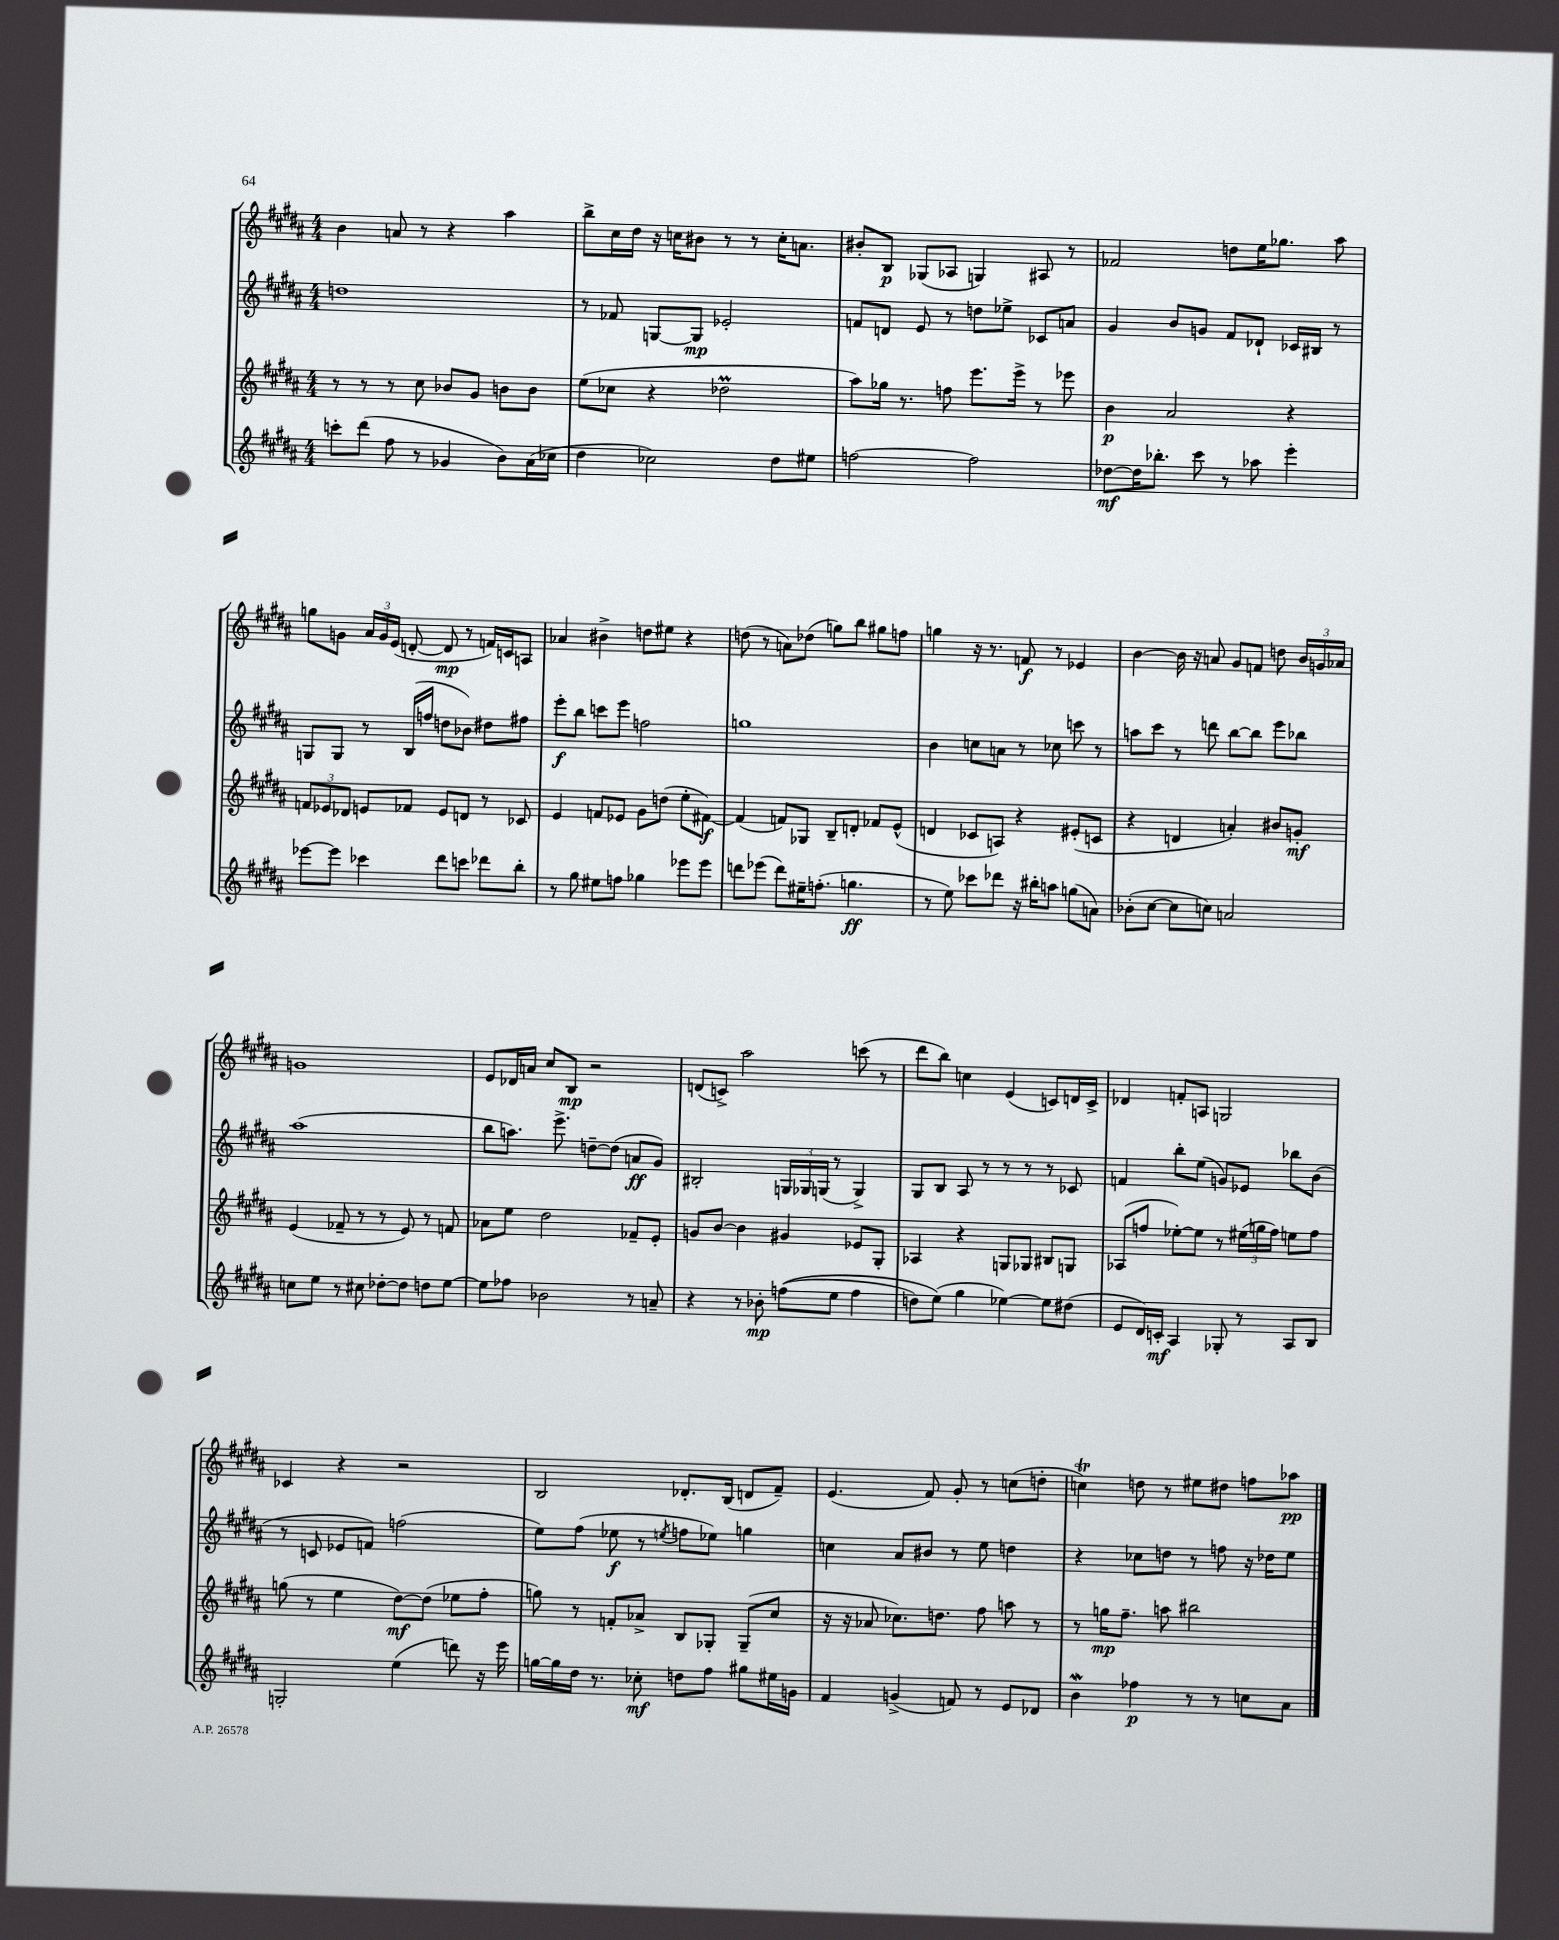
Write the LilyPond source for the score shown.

<<
\new StaffGroup <<
\new Staff = "s0" {
    \clef treble \key b \major \numericTimeSignature \time 4/4
    \autoBeamOff b'4 a'8 r8 r4 ais''4 |
    b''8[-> cis''16 dis''16] r16 c''16[ bis'8] r8 r8 c''16[-. a'8.] |
    bis'8[-. b8]\p ges8[( aes8] g4) ais8 r8 |
    fes'2 d''8[ e''16 ges''8.] ais''8 |
    g''8[ g'8] \tuplet 3/2 { ais'16[ g'16 e'16]( } d'8~-. d'8\mp r8 f'16[) c'16 a8] |
    aes'4 bis'4-> d''8[ eis''8] r4 |
    d''8( r8 a'8[) des''8]( g''8[) b''8] gis''8[ f''8] |
    g''4 r16 r8. f'8\f r8 ees'4 |
    b'4~ b'16 r16 a'8 gis'8[ f'8] d''8 \tuplet 3/2 { b'16[ g'16 aes'16] } |
    g'1 |
    e'8[ des'16 a'16] cis''8[ b8]\mp r2 |
    d'8[( c'8]->) ais''2 c'''8( r8 |
    dis'''8[ b''8]) c''4 e'4( c'8[) d'16 c'16]-> |
    des'4 f'8[-. a8] g2 |
    ces'4 r4 r2 |
    b2 des'8.[-. b16]( d'8[ fis'8]--) |
    e'4.( fis'8) gis'8-. r8 c''8[( d''8]-. |
    c''4\trill) d''8 r8 eis''8[ dis''8] f''8[ aes''8]\pp \bar "|." |
}
\new Staff = "s1" {
    \clef treble \key b \major \numericTimeSignature \time 4/4
    \autoBeamOff d''1 |
    r8 fes'8 g8[~ g8]\mp ees'2-. |
    f'8[ d'8] e'8 r8 d''8[ ees''8]-> ces'8[ a'8] |
    gis'4 b'8[ g'8] fis'8[ des'8]-! ces'16[ bis16] r8 |
    g8[ g8] r8 b16[( f''16] d''8[ bes'8]) dis''8[ fis''8] |
    e'''8[-.\f b''8] c'''8[ e'''8] f''2 |
    g''1 |
    b'4 c''8[ a'8] r8 ces''8 c'''8 r8 |
    a''8[ cis'''8] r8 d'''8 b''8[~ b''8] e'''8[ bes''8] |
    ais''1( |
    b''8[ a''8.]) e'''8.-> d''8[~-- d''8]( a'8[\ff gis'8]) |
    bis2-. \tuplet 3/2 { g16[ ges16 g16]( } r8 g4->) |
    gis8[ b8] ais8 r8 r8 r8 r8 ces'8 |
    f'4 b''8[-. e''8]( g'8[) ees'8] bes''8[ b'8]( |
    r8 c'8 ees'8[ f'8]) f''2( |
    e''8[) fis''8]( ees''8\f r8 \acciaccatura { e''8 } f''8[ ees''8]) g''4 |
    c''4 ais'8[ bis'8] r8 e''8 d''4 |
    r4 ces''8[ d''8] r8 f''8 r16 des''16[ e''8] \bar "|." |
}
\new Staff = "s2" {
    \clef treble \key b \major \numericTimeSignature \time 4/4
    \autoBeamOff r8 r8 r8 cis''8 bes'8[ gis'8] b'8[ b'8] |
    e''8[( ces''8] r4 des''2\prall |
    ais''8[) ges''16] r8. f''8 e'''8.[ e'''16]-> r8 ees'''8 |
    b'4\p ais'2 r4 |
    \tuplet 3/2 { f'8[ ees'8 des'8] } e'8[ fes'8] e'8[ d'8] r8 ces'8 |
    e'4 f'8[ ees'8] gis'8[ d''8]( e''8[-. fis'8]~\f) |
    fis'4( f'8[) ges8] b8[-- d'8]-. fes'8[ e'8]-^( |
    d'4 ces'8[ a8]) r4 eis'8[-.( c'8] |
    r4 d'4 a'4-.) bis'8[ g'8]-.\mf |
    e'4( fes'8-- r8 r8 e'8) r8 f'8 |
    aes'8[ e''8] dis''2 fes'8[-- e'8]-. |
    g'8[ b'8]~ b'4 gis'4 ees'8[ gis8]-. |
    aes4 r4 g8[ ges8] bis8[ g8] |
    aes8[( f''8] ees''8[~-.) ees''8] r8 \tuplet 3/2 { eis''16[( g''16 f''16]) } e''8[ f''8] |
    g''8( r8 e''4 dis''8[~\mf) dis''8]( ees''8[ fis''8]-. |
    g''8) r8 f'8[-. aes'8]-> b8[ ges8]-. ges8[--( cis''8] |
    r16 r16 aes'8 ces''8.[) d''8.] fis''8 a''8 r8 |
    r8 g''16[\mp fis''8.]-- a''8 bis''2 \bar "|." |
}
\new Staff = "s3" {
    \clef treble \key b \major \numericTimeSignature \time 4/4
    \autoBeamOff c'''8[-. dis'''8]( fis''8 r8 ges'4 b'8[) ais'16( ces''16] |
    dis''4 ces''2) dis''8[ eis''8] |
    f''2~ f''2 |
    des''8[~\mf des''16 bes''8.]-. cis'''8 r8 aes''8 e'''4-. |
    ees'''8[~ ees'''8] ces'''4 dis'''8[ c'''8] des'''8[ b''8]-. |
    r8 gis''8 eis''8[ f''8] ges''4 ees'''8[ ees'''8] |
    d'''8[ ees'''8]( d'''8[) eis''16-- f''8.]-.( g''4.\ff |
    r8 e''8) ces'''8[ des'''8] r16 bis''16[-. a''8] g''8[( a'8]) |
    bes'8[-.( cis''8]~ cis''8[ c''8]) a'2 |
    c''8[ e''8] r8 cis''8 des''8[~-. des''8] d''8[ e''8]~ |
    e''8[ fes''8] bes'2 r8 a'8-- |
    r4 r8 bes'8-.\mp f''8[(\( e''8] f''4 |
    d''8[) e''8](\) gis''4 ees''4~) ees''8[ dis''8]( |
    e'8[ dis'16) c'16]-.\mf ais4 ges8-. r8 ais8[ b8] |
    g2-. e''4( d'''8) r16 e'''16 |
    g''16[~ g''16 dis''16] r8. ces''8-.\mf d''8[ fis''8] gis''8[ eis''16 g'16] |
    fis'4 g'4->( f'8) r8 e'8[ des'8] |
    b'4\mordent fes''4\p r8 r8 c''8[ ais'8] \bar "|." |
}
>>
>>
\layout { \context { \Score \remove "Bar_number_engraver" } }
